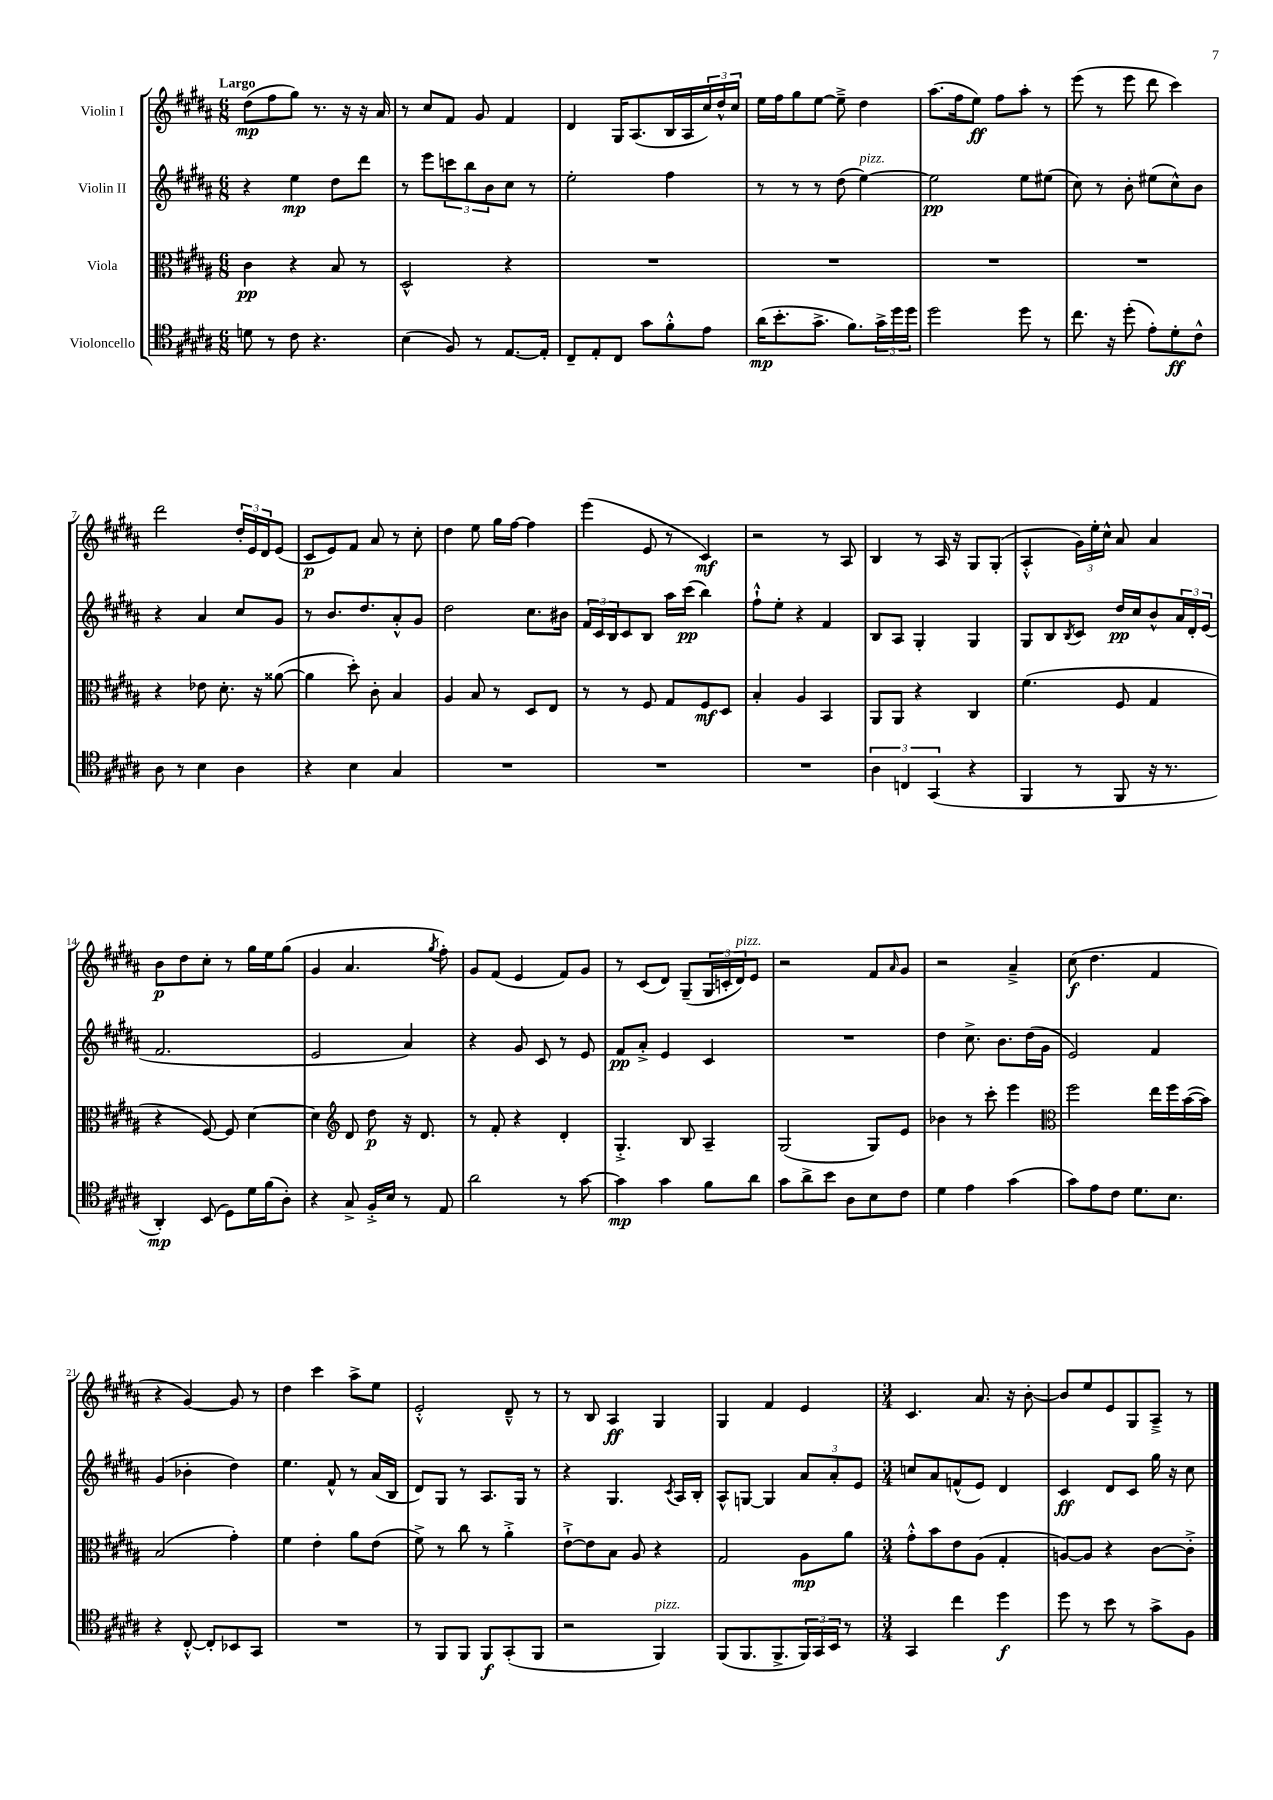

**kern	**kern	**kern	**kern
*staff4	*staff3	*staff2	*staff1
*clefC4	*clefC3	*clefG2	*clefG2
*k[f#c#g#d#a#]	*k[f#c#g#d#a#]	*k[f#c#g#d#a#]	*k[f#c#g#d#a#]
*M6/8	*M6/8	*M6/8	*M6/8
8d	4c#	4r	(8dd#
8r	.	.	8ff#
8c#	4r	4ee	8gg#)
4.r	.	.	8.r
.	8B	8dd#	.
.	.	.	16r
.	8r	8ddd#	16r
.	.	.	16a#
=	=	=	=
(4B	2D#^^	8r	8r
.	.	8eee	8cc#
8F#)	.	12ccc	8f#
.	.	12bb	.
8r	.	.	8g#
.	.	12b	.
[8.E	4r	8cc#	4f#
.	.	8r	.
16E']	.	.	.
=	=	=	=
8C#~	2.r	2ee'	4d#
8E'	.	.	.
8C#	.	.	16G#
.	.	.	(8.A#
8g#	.	.	.
8f#'^^	.	4ff#	16B
.	.	.	16A#
8e	.	.	24cc#)
.	.	.	24dd#^^
.	.	.	24cc#
=	=	=	=
(16a#	2.r	8r	16ee
8.b'	.	.	16ff#
.	.	8r	8gg#
8.g#^	.	8r	[8ee
.	.	(8dd#	8ee~^]
8.f#)	.	.	.
.	.	[4ee)	4dd#
24g#^	.	.	.
24dd#	.	.	.
24dd#	.	.	.
=	=	=	=
2dd#	2.r	2ee]	(8.aa#
.	.	.	16ff#
.	.	.	8ee)
.	.	.	8ff#
8dd#	.	8ee	8aa#'
8r	.	(8ee#	8r
=	=	=	=
8.cc#	2.r	8cc#)	(8eee
.	.	8r	8r
16r	.	.	.
(8dd#'	.	8b'	8eee
8e')	.	(8ee#	8ddd#
8d#'	.	8cc#^^)	4ccc#)
8c#^^	.	8b	.
=	=	=	=
8A#	4r	4r	2ddd#
8r	.	.	.
4B	8e-	4a#	.
.	8.d#'	.	.
4A#	.	8cc#	24dd#'
.	.	.	24e
.	16r	.	.
.	.	.	24d#
.	([8a##	8g#	(8e
=	=	=	=
4r	4a##]	8r	8c#
.	.	8.b	8e)
4B	8dd#')	.	8f#
.	.	8.dd#	.
.	8c#'	.	8a#
4G#	4B	8a#'^^	8r
.	.	8g#	8cc#'
=	=	=	=
2.r	4A#	2dd#	4dd#
.	8B	.	8ee
.	8r	.	16gg#
.	.	.	[16ff#
.	8D#	8.cc#	4ff#]
.	8E	.	.
.	.	16b#	.
=	=	=	=
2.r	8r	24f#	(4eee
.	.	24c#	.
.	.	24B	.
.	8r	8c#	.
.	8F#	8B	8e
.	8G#	16aa#	8r
.	.	(16ccc#	.
.	8F#	4bb)	4c#)
.	8D#	.	.
=	=	=	=
2.r	4B'	8ff#`^^	2r
.	.	8ee'	.
.	4A#	4r	.
.	4BB	4f#	8r
.	.	.	8A#
=	=	=	=
6A#	8AA#	8B	4B
.	8AA#	8A#	.
6C	.	.	.
.	4r	4G#'	8r
(6GG#	.	.	.
.	.	.	16A#
.	.	.	16r
4r	4C#	4G#	8G#
.	.	.	(8G#'
=	=	=	=
4FF#	(4.f#	8G#	4A#'^^
.	.	8B	.
.	.	8qB	.
8r	.	8c#	24g#)
.	.	.	24ee'
.	.	.	24cc#^^
8FF#	8F#	16dd#	8a#
.	.	16cc#	.
16r	4G#	8b^^	4a#
8.r	.	.	.
.	.	24a#	.
.	.	24d#'	.
.	.	(24e	.
=	=	=	=
4AA#')	4r	2.f#	8b
.	.	.	8dd#
(8BB	[8F#)	.	8cc#'
8D#)	8F#]	.	8r
16d#	[4d#	.	16gg#
(16f#	.	.	16ee
8A#')	.	.	(8gg#
=	=	=	=
4r	4d#]	2e	4g#
*	*clefG2	*	*
8G#^	8d#	.	4.a#
16F#'^	8dd#	.	.
16B	.	.	.
8r	16r	4a#)	.
.	8.d#	.	.
.	.	.	8qgg#
8E	.	.	8ff#')
=	=	=	=
2a#	8r	4r	8g#
.	8f#'	.	(8f#
.	4r	8g#	4e
.	.	8c#	.
8r	4d#'	8r	8f#)
[8g#	.	8e	8g#
=	=	=	=
4g#]	4.G#'^	8f#	8r
.	.	8a#'^	(8c#
4g#	.	4e	8d#)
.	8B	.	(8G#~
8f#	4A#~	4c#	24G#
.	.	.	24c'
.	.	.	24d#)
8a#	.	.	8e
=	=	=	=
8g#	(2G#	2.r	2r
8a#^	.	.	.
8b	.	.	.
8A#	.	.	.
8B	8G#)	.	8f#
.	.	.	16qqa#
8c#	8e	.	8g#
=	=	=	=
4d#	4b-	4dd#	2r
4e	8r	8.cc#^	.
.	8ccc#'	.	.
.	.	8.b	.
(4g#	4eee	.	4a#~^
.	.	(16dd#	.
.	.	16g#	.
=	=	=	=
*	*clefC3	*	*
8g#)	2ff#	2e)	(8cc#
8e	.	.	4.dd#
8c#	.	.	.
8.d#	.	.	.
.	16ee	4f#	4f#
8.B	16ff#	.	.
.	([16b	.	.
.	16b])	.	.
=	=	=	=
4r	(2B	(4g#	4r
[8C#'^^	.	4b-'	[4g#)
8C#']	.	.	.
8BB-	4g#')	4dd#)	8g#]
8GG#	.	.	8r
=	=	=	=
2.r	4f#	4.ee	4dd#
.	4e'	.	4ccc#
.	.	8f#^^	.
.	8a#	8r	8aa#^
.	(8e	(16a#	8ee
.	.	16B	.
=	=	=	=
8r	8f#^)	8d#)	2e'^^
8FF#	8r	8G#	.
8FF#	8cc#	8r	.
8FF#	8r	8.A#	.
(8GG#'	4a#'^	.	8d#~^^
.	.	16G#	.
8FF#	.	8r	8r
=	=	=	=
2r	[8e`^	4r	8r
.	8e]	.	8B
.	8B	4.G#	4A#
.	8A#	.	.
4FF#)	4r	.	4G#
.	.	8qc#	.
.	.	16A#	.
.	.	16B'	.
=	=	=	=
(8FF#	2G#	8A#^^	4G#
8.FF#	.	[8G	.
.	.	4G]	4f#
8.FF#^	.	.	.
24FF#)	8A#	12a#	4e
24GG#	.	.	.
24BB	.	12a#'	.
8r	8a#	.	.
.	.	12e	.
=	=	=	=
*M3/4	*M3/4	*M3/4	*M3/4
4GG#	8g#'^^	8cc	4.c#
.	8b	8a#	.
4cc#	8e	(8f^^	.
.	(8A#	8e)	8.a#
4dd#	4G#'	4d#	.
.	.	.	16r
.	.	.	[8b'
=	=	=	=
8dd#	[8A)	4c#	8b]
8r	8A]	.	8ee
8b	4r	8d#	8e
8r	.	8c#	8G#
8g#^	[8c#	16gg#	8A#~^
.	.	16r	.
8F#	8c#'^]	8cc#	8r
==	==	==	==
*-	*-	*-	*-
